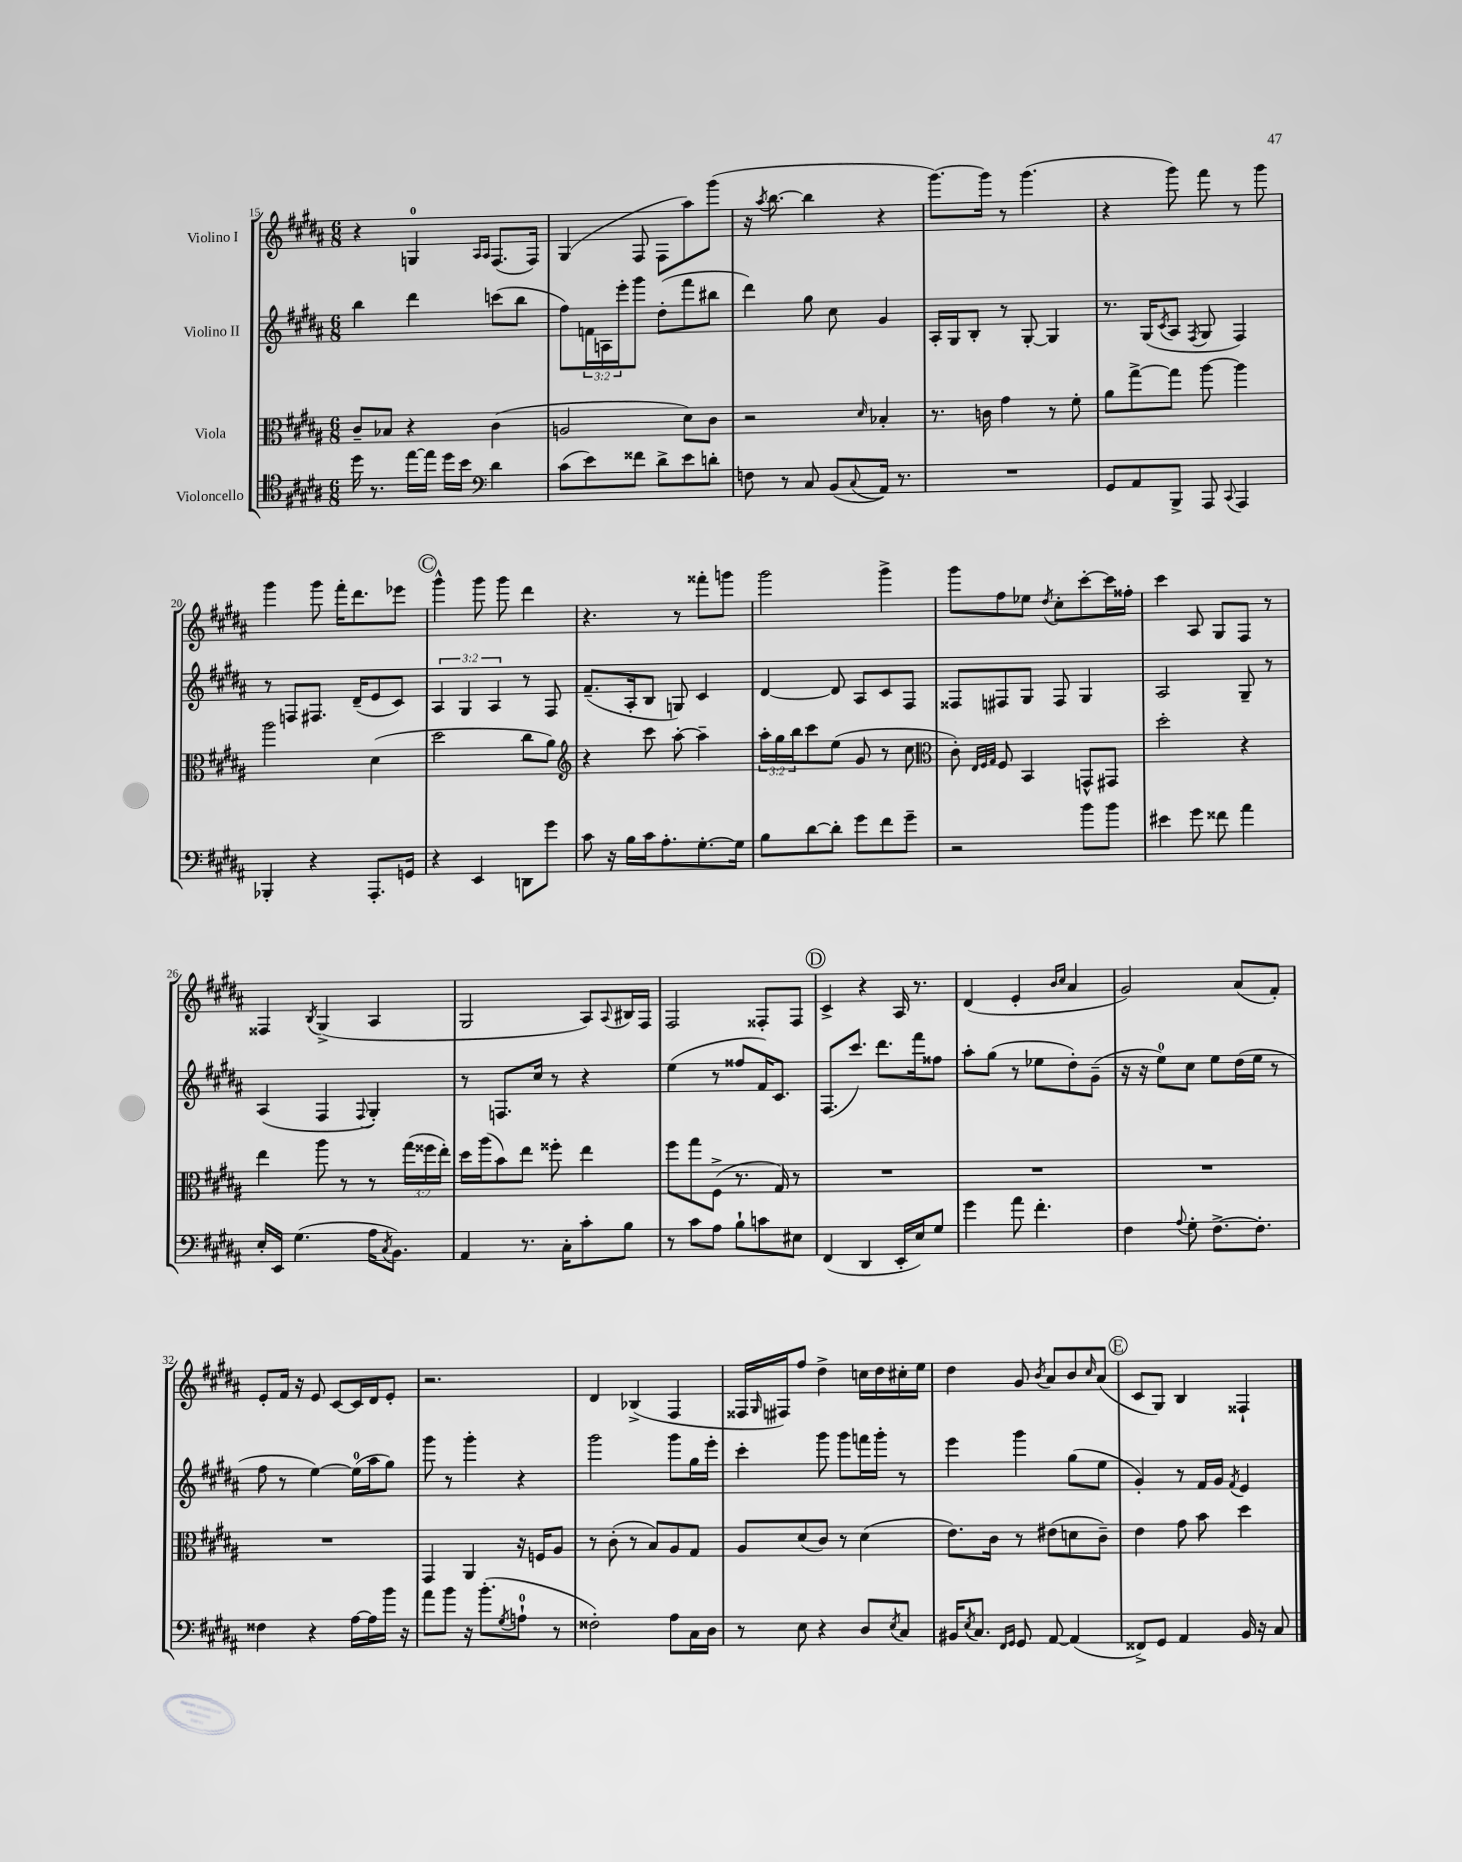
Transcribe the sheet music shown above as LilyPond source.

<<
\new StaffGroup <<
\new Staff = "s0" \with { instrumentName = "Violino I" } {
    \clef treble \key b \major \numericTimeSignature \time 6/8
    r4 g4-0 \grace { ais16 ais16 } fis8.( fis16) |
    gis4( fis8 fis8 ais''8) gis'''8( |
    r16 \acciaccatura { ais''8 } b''8.~ b''4 r4 |
    gis'''8.~) gis'''16 r8 gis'''4.( |
    r4 gis'''8) fis'''8 r8 gis'''8 |
    gis'''4 gis'''8 fis'''16-. dis'''8. ees'''8 |
    \mark \markup { \circle "C" } gis'''4-^ gis'''8 gis'''8 dis'''4 |
    r4. r8 fisis'''8-. g'''8 |
    gis'''2 gis'''4-> |
    gis'''8 fis''8 ees''8 \acciaccatura { dis''8 } cis''8-. cis'''8~-. cis'''16 fisis''16-. |
    cis'''4 ais8 gis8 fis8 r8 |
    fisis4 \acciaccatura { b8 } gis4->( ais4 |
    gis2 ais8) \appoggiatura { ais8 } bis16 fis16 |
    fis2 fisis8-. fisis8 |
    \mark \markup { \circle "D" } cis'4-> r4 ais16 r8. |
    dis'4( e'4-. \grace { b'16 cis''16 } ais'4 |
    gis'2) ais'8( fis'8-.) |
    e'8-. fis'16 r16 e'8 cis'8~ cis'16 dis'16 e'8-. |
    r2. |
    dis'4 bes4->( fis4 |
    fisis16 \grace { gis16 } fis16) fis''8 dis''4-> c''16 dis''16 cis''16-. e''16 |
    dis''4 gis'8 \acciaccatura { b'8 } ais'8 b'8 \grace { cis''16 } ais'8( |
    \mark \markup { \circle "E" } cis'8 gis8) b4 fisis4-! \bar "|." |
}
\new Staff = "s1" \with { instrumentName = "Violino II" } {
    \clef treble \key b \major \numericTimeSignature \time 6/8 \override Staff.TupletNumber.text = #tuplet-number::calc-fraction-text
    b''4 dis'''4 c'''8( b''8 |
    fis''8) \tuplet 3/2 { f'16 a16 e'''16-. } gis'''8 dis''8-.( fis'''8 bis''8 |
    dis'''4) gis''8 cis''8 gis'4 |
    ais16-. gis16 b8-. r8 gis8~-. gis4 |
    r8. gis16( \acciaccatura { cis'8 } ais8 \acciaccatura { fis8 } gis8 fis4) |
    r8 f8 fis8. dis'16--( e'8 cis'8) |
    \mark \markup { \circle "C" } \tuplet 3/2 { ais4 gis4 ais4 } r8 fis8 |
    fis'8.--( ais16-. b8 g8) cis'4 |
    dis'4~ dis'8 ais8 cis'8 fis8 |
    fisis8 fis8 gis8 fis8 gis4 |
    ais2 gis8-- r8 |
    ais4( fis4 \appoggiatura { fis8 } gis4-.) |
    r8 f8. cis''16 r8 r4 |
    e''4( r8 fisis''8 fis'16) cis'8. |
    \mark \markup { \circle "D" } fis8.( cis'''8.) dis'''8. fis'''16 fisis''8 |
    ais''8-. gis''8( r8 ees''8 dis''8-.) gis'8--( |
    r16 r16 e''8-0) cis''8 e''8 dis''16( e''16 r8 |
    fis''8 r8 e''4~) e''16-0( ais''16 gis''8) |
    gis'''8 r8 gis'''4-. r4 |
    gis'''2 gis'''8 gis''16 e'''16-. |
    cis'''4-. gis'''8 gis'''8 f'''16 gis'''16-. r8 |
    e'''4 gis'''4 gis''8( e''8 |
    \mark \markup { \circle "E" } gis'4-.) r8 fis'16 gis'16 \acciaccatura { fis'8 } e'4 \bar "|." |
}
\new Staff = "s2" \with { instrumentName = "Viola" } {
    \clef alto \key b \major \numericTimeSignature \time 6/8 \override Staff.TupletNumber.text = #tuplet-number::calc-fraction-text
    cis'8-- bes8 r4 cis'4( |
    a2 dis'8) cis'8 |
    r2 \grace { dis'16 } bes4-. |
    r8. c'16 gis'4 r8 fis'8-. |
    ais'8 gis''8~-> gis''8 ais''8~ ais''4 |
    ais''2 dis'4( |
    \mark \markup { \circle "C" } dis''2 cis''8 ais'8) |
    \clef treble r4 cis'''8 ais''8~-. ais''4-- |
    \tuplet 3/2 { ais''16-. gis''16 b''16 } cis'''8 e''8( gis'8 r8 cis''8 |
    \clef alto cis'8-.) \grace { e32 fis32 gis32 } fis8 b,4 g,8-^ gis,8 |
    dis''2-. r4 |
    e''4 ais''8 r8 r8 \tuplet 3/2 { gis''16( fisis''16 e''16-.) } |
    dis''16 ais''16( b'8) e''8 fisis''8-. e''4 |
    fis''8 gis''8 fis8->( r8. gis16) r8 |
    \mark \markup { \circle "D" } R2. |
    R2. |
    R2. |
    R2. |
    gis,4 ais,4 r16 f16 ais8 |
    r8 cis'8-.( r8 b8) ais8 gis8 |
    ais8 dis'8( cis'8) r8 dis'4( |
    e'8.) cis'16 r8 eis'8( d'8 cis'8--) |
    \mark \markup { \circle "E" } e'4 gis'8 b'8 dis''4 \bar "|." |
}
\new Staff = "s3" \with { instrumentName = "Violoncello" } {
    \clef tenor \key b \major \numericTimeSignature \time 6/8
    dis''16 r8. e''16~ e''16 dis''16 b'16 \clef bass dis'4 |
    cis'8( e'8) fisis'8 dis'8-> e'8 d'8-. |
    f8 r8 cis8 b,8( \appoggiatura { cis8 } ais,16) r8. |
    R2. |
    gis,8 ais,8 b,,8-> ais,,8 \appoggiatura { cis,8 } ais,,4 |
    bes,,4-. r4 ais,,8.-. g,16 |
    \mark \markup { \circle "C" } r4 e,4 d,8 gis'8 |
    cis'8 r16 b16 cis'16 ais8.-. gis8.~-. gis16 |
    b8 dis'8~ dis'8-. gis'8 fis'8 gis'8-- |
    r2 b'8 b'8 |
    eis'4 gis'8 fisis'8 ais'4 |
    e16-. e,16 gis4.( ais16 \acciaccatura { cis8 } b,8.) |
    ais,4 r8. cis16-. cis'8-. b8 |
    r8 cis'8 ais8 b8-! c'8 eis8 |
    \mark \markup { \circle "D" } fis,4( dis,4 e,16-. e16) gis8 |
    gis'4 ais'8 fis'4.-. |
    fis4 \appoggiatura { ais8 } gis8-. fis8.~-> fis8.-. |
    fisis4 r4 ais16~ ais16 b'16 r16 |
    ais'8 b'8 r16 b'8.-.( \acciaccatura { gis8 } a8-0-! r8 |
    fisis2-.) ais8 cis16 dis16 |
    r8 e8 r4 dis8 \acciaccatura { e8 } cis8 |
    bis,16 \acciaccatura { e8 } cis8. \grace { fis,16 gis,16 } gis,8 ais,8~ ais,4( |
    \mark \markup { \circle "E" } fisis,8->) gis,8 ais,4 b,16 r16 cis8 \bar "|." |
}
>>
>>
\layout { \context { \Score currentBarNumber = #15 } }
